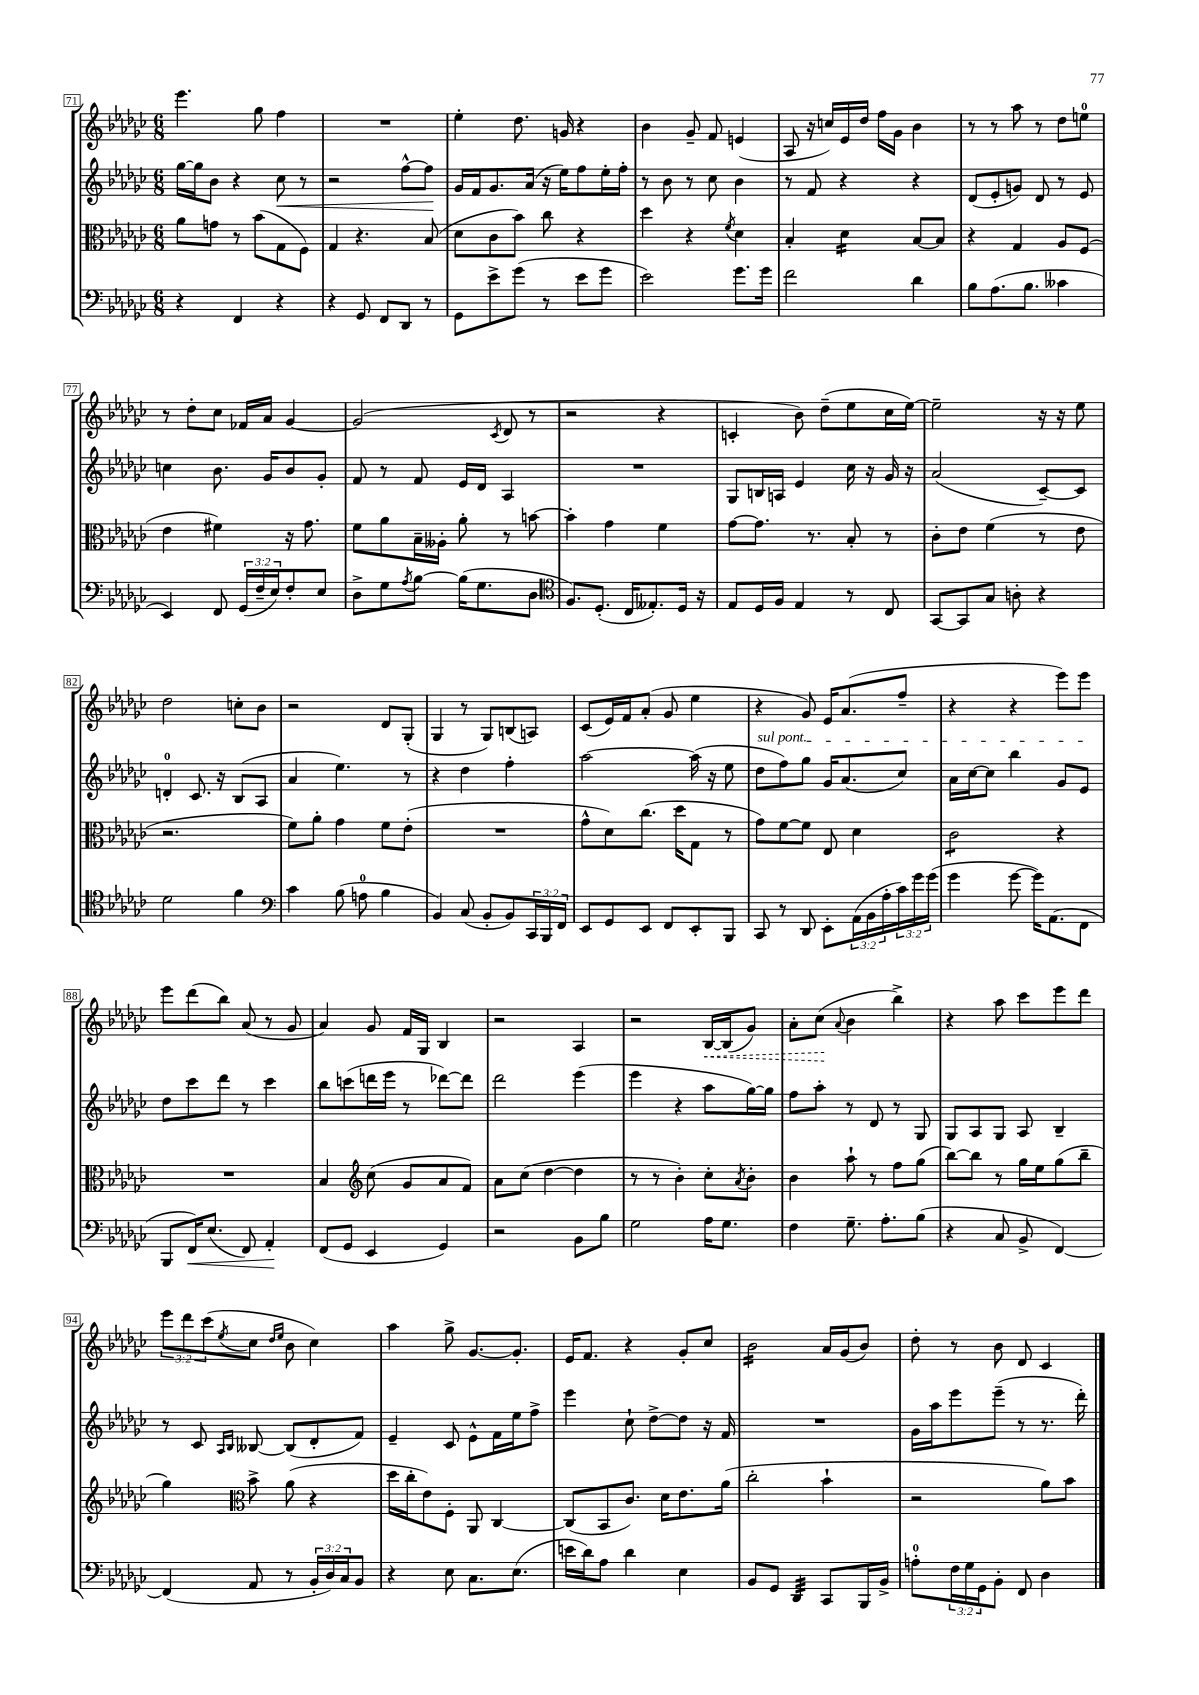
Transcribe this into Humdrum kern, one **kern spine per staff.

**kern	**kern	**kern	**kern
*staff4	*staff3	*staff2	*staff1
*clefF4	*clefC3	*clefG2	*clefG2
*k[b-e-a-d-g-c-]	*k[b-e-a-d-g-c-]	*k[b-e-a-d-g-c-]	*k[b-e-a-d-g-c-]
*M6/8	*M6/8	*M6/8	*M6/8
4r	8a-\L	[16gg-\LL	4.eee-\
.	.	16gg-\]J	.
.	8g\J	8b-\J	.
4FF/	8r	4r	.
.	(8b-\L	.	8gg-\
4r	8G-\	8cc-\	4ff\
.	8F\J)	8r	.
=	=	=	=
4r	4G-/	2r	2.r
8GG-/	4.r	.	.
8FF/L	.	.	.
8DD-/J	.	[8ff^^\L	.
8r	(8B-/	8ff\]J	.
=	=	=	=
8GG-\L	8d-\L	16g-/LL	4ee-'\
.	.	16f/J	.
8e-^\	8c-\	8.g-/	.
(8g-\J	8b-\J)	.	8.dd-\
.	.	(16a-/Jk	.
8r	8cc-\	16r	.
.	.	16ee-\LK)	16g/
8e-\L	4r	8ff\	4r
8g-\J	.	16ee-'\L	.
.	.	16ff'\JJ	.
=	=	=	=
2e-\)	4dd-\	8r	4b-\
.	.	8b-\	.
.	4r	8r	8g-~/
.	.	8cc-\	8f/
.	8qf/	.	.
8.g-\L	4d-\	4b-\	(4e/
16g-\Jk	.	.	.
=	=	=	=
2f\	4B-'/	8r	8A-/
.	.	8f/	16r
.	.	.	16cc/LL)
.	4d-\	4r	16e-/
.	.	.	16dd-/JJ
.	.	.	16ff\LL
.	.	.	16g-\JJ
4d-\	[8B-/L	4r	4b-\
.	8B-/]J	.	.
=	=	=	=
8B-\L	4r	(8d-/L	8r
(8.A-\	.	8e-'/	8r
.	4G-/	8g/J)	8aa-\
8.B-\J	.	.	.
.	.	8d-/	8r
4c--\	8A-/L	8r	8dd-\L
.	(8F/J	8e-/	8ee\J
=	=	=	=
4EE-/)	4e-\	4cc\	8r
.	.	.	8dd-'\L
8FF/	4f#\)	8.b-\	8cc-\J
(24GG-/LL	.	.	16f-/LL
24F~/	.	.	.
.	.	16g-/LK	16a-/JJ
24E-/J)	.	.	.
8F'/	16r	8b-/	[4g-/
.	8.g-\	.	.
8E-/J	.	8g-'/J	.
=	=	=	=
8D-^\L	8f\L	8f/	(2g-/]
8G-\	8a-\	8r	.
8qA-/	.	.	.
[8B-\J	16B-~\L	8f/	.
.	16A--'\JJ	.	.
(16B-\]LK	8a-'\	16e-/LL	.
8.G-\	.	16d-/JJ	.
.	.	.	8qc-/
.	8r	4A-/	8d-/
8D-\J	[8b\	.	8r
=	=	=	=
*clefC4	*	*	*
8.F/L)	4b'\]	2.r	2r
(8.D-'/J	.	.	.
.	4g-\	.	.
16C-/LK	.	.	.
8.E--'/)	.	.	.
.	4f\	.	4r
16D-/Jk	.	.	.
16r	.	.	.
=	=	=	=
8E-/L	[8g-\L	8G-/L	4c'/
16D-/L	8.g-\]J	16B/L	.
16F/JJ	.	16A/JJ	.
4E-/	.	4e-/	8b-\)
.	8.r	.	.
.	.	.	(8dd-~\L
8r	8B-'/	16cc-\	8ee-\
.	.	16r	.
8C-/	8r	16g-/	16cc-\L
.	.	16r	[16ee-\JJ)
=	=	=	=
[8GG-/L	8c-'\L	(2a-/	2ee-~\]
8GG-/]	8e-\J	.	.
8G-/J	(4f\	.	.
8A'\	.	.	.
4r	8r	[8c-~/L)	16r
.	.	.	16r
.	8e-\	8c-/]J	8ee-\
=	=	=	=
2d-\	2.r	4d'/	2dd-\
.	.	8.c-/	.
.	.	16r	.
4f\	.	(8B-/L	8cc'\L
.	.	8A-/J	8b-\J
=	=	=	=
*clefF4	*	*	*
4c-\	8f\L)	4a-/	2r
.	8a-'\J	.	.
(8B-\	4g-\	4.ee-\)	.
8A\	.	.	.
4B-\	8f\L	.	8d-/L
.	(8e-'\J	8r	(8G-'/J
=	=	=	=
4BB-/)	2.r	4r	4G-/
(8C-/	.	4dd-\	8r
8BB-'/L	.	.	8G-/L)
8BB-/)	.	4ff'\	(8B/
24CC-/L	.	.	8A/J)
24BBB-/	.	.	.
24FF/JJ	.	.	.
=	=	=	=
8EE-/L	8g-^^\L	[2aa-\	(8c-/L
8GG-/	8d-\)	.	16e-/L)
.	.	.	16f/J
8EE-/J	(8.cc-\J	.	(8a-'/J
8FF/L	.	.	8g-/
.	16dd-\LK	.	.
8EE-'/	8G-\J	(16aa-\]	4ee-\
.	.	16r	.
8BBB-/J	8r	8ee-\	.
=	=	=	=
8CC-/	8g-\L)	8dd-\L	4r
8r	[8f\	8ff\)	.
8DD-/	8f\]J	8gg-\J	8g-/)
8EE-'\L	8E-/	16g-/LK	16e-/LK
.	.	(8.a-/	(8.a-/
(24AA-\L	4d-\	.	.
24BB-\	.	.	.
24A-'\	.	.	.
24c-\)	.	8cc-/J)	8ff~/J
24g-\	.	.	.
(24g-\JJ	.	.	.
=	=	=	=
4g-\	2c-\	16a-\LL	4r
.	.	[16cc-\J	.
.	.	8cc-\]J	.
[8g-\	.	4bb-\	4r
16g-\]LK)	.	.	.
(8.AA-\	.	.	.
.	4r	8g-/L	8eee-\L)
8FF\J	.	8e-/J	8eee-\J
=	=	=	=
8BBB-/L	2.r	8dd-\L	8eee-\L
16FF/K)	.	8ccc-\	(8ddd-\
(8.E-/J	.	.	.
.	.	8ddd-\J	8bb-\J)
8FF/)	.	8r	(8a-/
4AA-'/	.	4ccc-\	8r
.	.	.	8g-/
=	=	=	=
(8FF/L	4B-/	8bb-\L	4a-/)
8GG-/J	.	(8ccc\	.
*	*clefG2	*	*
4EE-/	(8cc-\	16ddd\L	8g-/
.	.	16eee-\JJ	.
.	8g-/L	8r	16f/LL
.	.	.	16G-/JJ
4GG-/)	8a-/	[8ddd-\L)	4B-/
.	8f/J)	8ddd-\]J	.
=	=	=	=
2r	8a-\L	2ddd-\	2r
.	(8cc-\J	.	.
.	[4dd-\	.	.
8BB-\L	4dd-\]	(4eee-\	4A-/
8B-\J	.	.	.
=	=	=	=
2G-\	8r	4eee-\	2r
.	8r	.	.
.	4b-'\)	4r	.
16A-\LK	8cc-'\L	8aa-\L	[16B-/LL
8.G-\J	.	.	(16B-/]J
.	8qa-/	.	.
.	8b-'\J	[16gg-\L)	8g-/J)
.	.	16gg-\]JJ	.
=	=	=	=
4F\	4b-\	8ff\L	8a-'\L
.	.	8aa-'\J	(8cc-\J
.	.	.	8qqa-/
8.G-~\	8aa-`\	8r	4b-\
.	8r	8d-/	.
8.A-'\L	.	.	.
.	8ff\L	8r	4bb-^\)
(8B-\J	(8gg-\J	8G-/	.
=	=	=	=
4r	[8bb-\L)	8G-/L	4r
.	8bb-\]J	8A-/	.
8C-/	8r	8G-/J	8aa-\
8BB-^/	16gg-\LL	8A-/	8ccc-\L
.	16ee-\J	.	.
[4FF/)	(8gg-\	4B-~/	8eee-\
.	8bb-~\J	.	8ddd-\J
=	=	=	=
(4FF/]	4gg-\)	8r	12eee-\L
.	.	.	12ddd-\
.	.	8c-/	.
.	.	.	(12ccc-\
*	*clefC3	*	*
.	.	16qqA-/LL	.
.	.	16qqB-/JJ	8qee-/
8AA-/	8b-^\	[8B--/	8cc-\J
.	.	.	16qqdd-/LL
.	.	.	16qqee-/JJ
8r	(8a-\	(8B--/]L	8b-\
24BB-'/LL	4r	8d-'/	4cc-\)
24D-/)	.	.	.
24C-/J	.	.	.
8BB-/J	.	8f/J)	.
=	=	=	=
4r	16dd-\LL	4e-~/	4aa-\
.	16cc-'\J	.	.
.	8e-\)	.	.
8E-\	8F'\J	8c-/	8gg-^\
8.C-\L	8AA-/	8e-^^\L	[8.g-/L
.	[4C-/	16f\L	.
(8.E-\J	.	16ee-\J	8.g-'/]J
.	.	8ff^\J	.
=	=	=	=
16e\LL	(8C-/]L	4eee-\	16e-/LK
16d-\J)	.	.	8.f/J
8A-\J	8BB-/	.	.
4d-\	8.c-/J)	8cc-`\	4r
.	.	[8dd-^\L	.
.	16d-\LK	.	.
4E-\	8.e-\	8dd-\]J	8g-'/L
.	.	16r	8cc-/J
.	(16a-\Jk	16f/	.
=	=	=	=
8BB-/L	2cc-'\	2.r	2b-\
8GG-/J	.	.	.
4DD-/	.	.	.
8CC-/L	4b-`\	.	16a-/LL
.	.	.	(16g-/J
16BBB-/L	.	.	8b-/J)
16BB-^/JJ	.	.	.
=	=	=	=
8A'\L	2r	16g-\LL	8dd-'\
.	.	16aa-\J	.
24F\L	.	8eee-\	8r
24G-\	.	.	.
24GG-\J	.	.	.
8BB-'\J	.	(8eee-~\J	8b-\
8FF/	.	8r	8d-/
4D-\	8a-\L)	8.r	4c-/
.	8b-\J	.	.
.	.	16ddd-'\)	.
==	==	==	==
*-	*-	*-	*-
